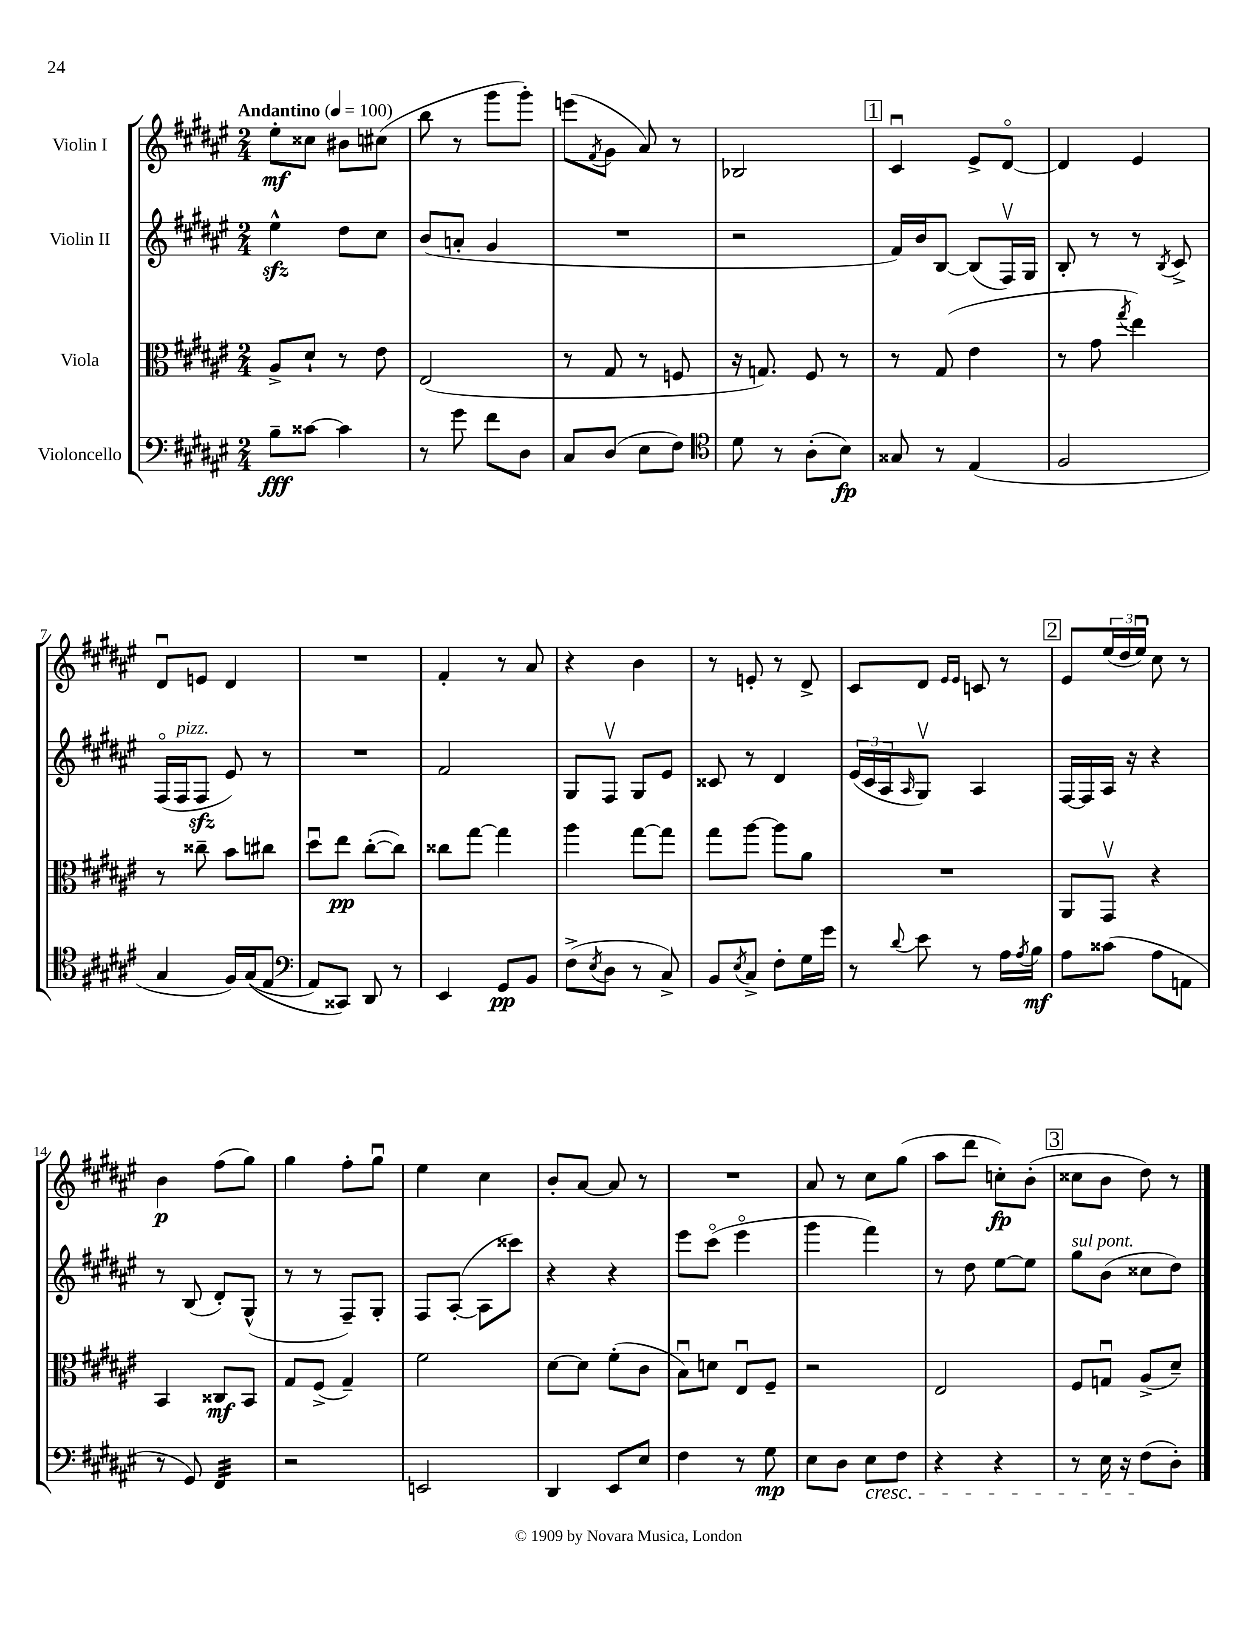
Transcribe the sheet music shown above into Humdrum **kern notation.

**kern	**dynam	**kern	**dynam	**kern	**kern	**dynam
*part4	*part4	*part3	*part3	*part2	*part1	*part1
*staff4	*staff4	*staff3	*staff3	*staff2	*staff1	*staff1
*I"Violoncello	*	*I"Viola	*	*I"Violin II	*I"Violin I	*
*clefF4	*	*clefC3	*	*clefG2	*clefG2	*
*k[f#c#g#d#a#e#]	*	*k[f#c#g#d#a#e#]	*	*k[f#c#g#d#a#e#]	*k[f#c#g#d#a#e#]	*
*M2/4	*	*M2/4	*	*M2/4	*M2/4	*
*MM100	*	*MM100	*	*MM100	*MM100	*
=1	=1	=1	=1	=1	=1	=1
!	!	!	!	!	!LO:TX:a:B:t=Andantino	!
8B~\L	fff	8A#^/L	.	4ee#zz^^\	8ee#'\L	mf
[8c##X\J	.	8d#`/J	.	.	8cc##X\J	.
4c##\]	.	8r	.	8dd#\L	8b#X\L	.
.	.	8e#\	.	8cc#\J	(8cc#X\J	.
=2	=2	=2	=2	=2	=2	=2
8r	.	(2E#/	.	(8b/L	8bb\	.
8g#\	.	.	.	8an'/J	8r	.
8f#\L	.	.	.	4g#/	8ggg#\L	.
8D#\J	.	.	.	.	8ggg#'\J)	.
=3	=3	=3	=3	=3	=3	=3
8C#/L	.	8r	.	2r	(8eeen\L	.
.	.	.	.	.	8qf#/	.
(8D#/J	.	8G#/	.	.	8g#\J	.
8E#\L	.	8r	.	.	8a#/)	.
8F#\J)	.	8Fn/	.	.	8r	.
=4	=4	=4	=4	=4	=4	=4
*clefC4	*	*	*	*	*	*
8d#\	.	16r	.	2r	2B-X/	.
.	.	8.Gn/)	.	.	.	.
8r	.	.	.	.	.	.
(8A#'\L	.	8F#/	.	.	.	.
8B\J)	fp	8r	.	.	.	.
!!LO:REH:place=s1:t=1
=5	=5	=5	=5	=5	=5	=5
8G##X/	.	8r	.	16f#/LL)	4c#u/	.
.	.	.	.	16b/J	.	.
8r	.	(8G#/	.	[8B/J	.	.
(4E#/	.	4e#\	.	(8B/L]	8e#^/L	.
.	.	.	.	16F#v/L)	[8d#/J	.
.	.	.	.	16G#/JJ	.	.
=6	=6	=6	=6	=6	=6	=6
2F#/	.	8r	.	8B'/	4d#/]	.
.	.	8g#\	.	8r	.	.
.	.	8qgg#/	.	.	.	.
.	.	4ee#\)	.	8r	4e#/	.
.	.	.	.	8qB/	.	.
.	.	.	.	8c#^/	.	.
!!LO:LB:g=z
=7	=7	=7	=7	=7	=7	=7
4G#/	.	8r	.	(16F#/LL	8d#u/L	.
!	!	!	!	!LO:TX:a:i:t=pizz.	!	!
.	.	.	.	16F#/J	.	.
.	.	8cc##X~\	.	8F#zz/J	8en/J	.
16F#/LL)	.	8b\L	.	8e#/)	4d#/	.
((16G#/J	.	.	.	.	.	.
8E#/J	.	8cc#X\J	.	8r	.	.
=8	=8	=8	=8	=8	=8	=8
*clefF4	*	*	*	*	*	*
8AA#/L)	.	8dd#u\L	.	2r	2r	.
8CC##X/J)	.	8ee#\J	pp	.	.	.
8DD#/	.	([8cc#'\L	.	.	.	.
8r	.	8cc#\J])	.	.	.	.
=9	=9	=9	=9	=9	=9	=9
4EE#/	.	8cc##X\L	.	2f#/	4f#'/	.
.	.	[8gg#\J	.	.	.	.
8GG#/L	pp	4gg#\]	.	.	8r	.
8BB/J	.	.	.	.	8a#/	.
=10	=10	=10	=10	=10	=10	=10
(8F#^\L	.	4aa#\	.	8G#/L	4r	.
8qE#/	.	.	.	.	.	.
8D#\J	.	.	.	8F#v/J	.	.
8r	.	[8gg#\L	.	8G#/L	4b\	.
8C#^/)	.	8gg#\J]	.	8e#/J	.	.
=11	=11	=11	=11	=11	=11	=11
8BB/L	.	8gg#\L	.	8c##X/	8r	.
8qE#/	.	.	.	.	.	.
8C#^/J	.	[8aa#\J	.	8r	8en'/	.
8F#'\L	.	8aa#\L]	.	4d#/	8r	.
16G#\L	.	8a#\J	.	.	8d#^/	.
16g#\JJ	.	.	.	.	.	.
=12	=12	=12	=12	=12	=12	=12
8r	.	2r	.	(24e#/LL	8c#/L	.
.	.	.	.	24c#/	.	.
.	.	.	.	24A#/J	.	.
8qqd#/	.	.	.	16qqA#/	.	.
8e#\	.	.	.	8G#v/J)	8d#/J	.
.	.	.	.	.	16qqe#/LL	.
.	.	.	.	.	16qqe#/JJ	.
8r	.	.	.	4A#/	8cn/	.
16A#\LL	.	.	.	.	8r	.
8qA#/	.	.	.	.	.	.
16B\JJ	mf	.	.	.	.	.
!!LO:REH:place=s1:t=2
=13	=13	=13	=13	=13	=13	=13
8A#\L	.	8AA#/L	.	[16F#/LL	8e#/L	.
.	.	.	.	16F#/]	.	.
(8c##X\J	.	8GG#v/J	.	16A#/JJ	(24ee#/L	.
.	.	.	.	.	24dd#/	.
.	.	.	.	16r	.	.
.	.	.	.	.	24ee#u/JJ)	.
8A#\L	.	4r	.	4r	8cc#\	.
8AAn\J	.	.	.	.	8r	.
!!LO:LB:g=z
=14	=14	=14	=14	=14	=14	=14
8r	.	4BB/	.	8r	4b\	p
8GG#/)	.	.	.	(8B/	.	.
*tremolo	*	*	*	*	*	*
32FF#/LLL	.	8C##X/L	mf	8d#'/L)	(8ff#\L	.
32FF#/	.	.	.	.	.	.
32FF#/	.	.	.	.	.	.
32FF#/	.	.	.	.	.	.
32FF#/	.	8BB/J	.	(8G#^^/J	8gg#\J)	.
32FF#/	.	.	.	.	.	.
32FF#/	.	.	.	.	.	.
32FF#/JJJ	.	.	.	.	.	.
*Xtremolo	*	*	*	*	*	*
=15	=15	=15	=15	=15	=15	=15
2r	.	8G#/L	.	8r	4gg#\	.
.	.	(8F#^/J	.	8r	.	.
.	.	4G#~/)	.	8F#~/L)	8ff#'\L	.
.	.	.	.	8G#'/J	8gg#u\J	.
=16	=16	=16	=16	=16	=16	=16
2EEn/	.	2f#\	.	8F#/L	4ee#\	.
.	.	.	.	([8A#'/J	.	.
.	.	.	.	8A#\L]	4cc#\	.
.	.	.	.	8ccc##X\J)	.	.
=17	=17	=17	=17	=17	=17	=17
4DD#/	.	[8d#\L	.	4r	8b'/L	.
.	.	8d#\J]	.	.	[8a#/J	.
8EE#/L	.	(8f#'\L	.	4r	8a#/]	.
8E#/J	.	8c#\J	.	.	8r	.
=18	=18	=18	=18	=18	=18	=18
4F#\	.	8Bu\L)	.	8eee#\L	2r	.
.	.	8dn\J	.	(8ccc#\J	.	.
8r	.	8E#u/L	.	4eee#\	.	.
8G#\	mp	8F#~/J	.	.	.	.
=19	=19	=19	=19	=19	=19	=19
8E#\L	.	2r	.	4ggg#\	8a#/	.
8D#\J	.	.	.	.	8r	.
!LO:TX:b:i:t=cresc.	!	!	!	!	!	!
8E#\L	.	.	.	4fff#\)	8cc#\L	.
8F#\J	.	.	.	.	(8gg#\J	.
=20	=20	=20	=20	=20	=20	=20
4r	.	2E#/	.	8r	8aa#\L	.
.	.	.	.	8dd#\	8ddd#\J	.
4r	.	.	.	[8ee#\L	8ccn'\L)	fp
.	.	.	.	8ee#\J]	(8b'\J	.
!!LO:REH:place=s1:t=3
=21	=21	=21	=21	=21	=21	=21
!	!	!	!	!LO:TX:a:i:t=sul pont.	!	!
8r	.	8F#/L	.	8gg#\L	8cc##X\L	.
16E#\	.	8Gnu/J	.	(8b\J	8b\J	.
16r	.	.	.	.	.	.
(8F#\L	.	(8A#^/L	.	8cc##X\L	8dd#\)	.
8D#'\J)	.	8d#~/J)	.	8dd#\J)	8r	.
==	==	==	==	==	==	==
*-	*-	*-	*-	*-	*-	*-
